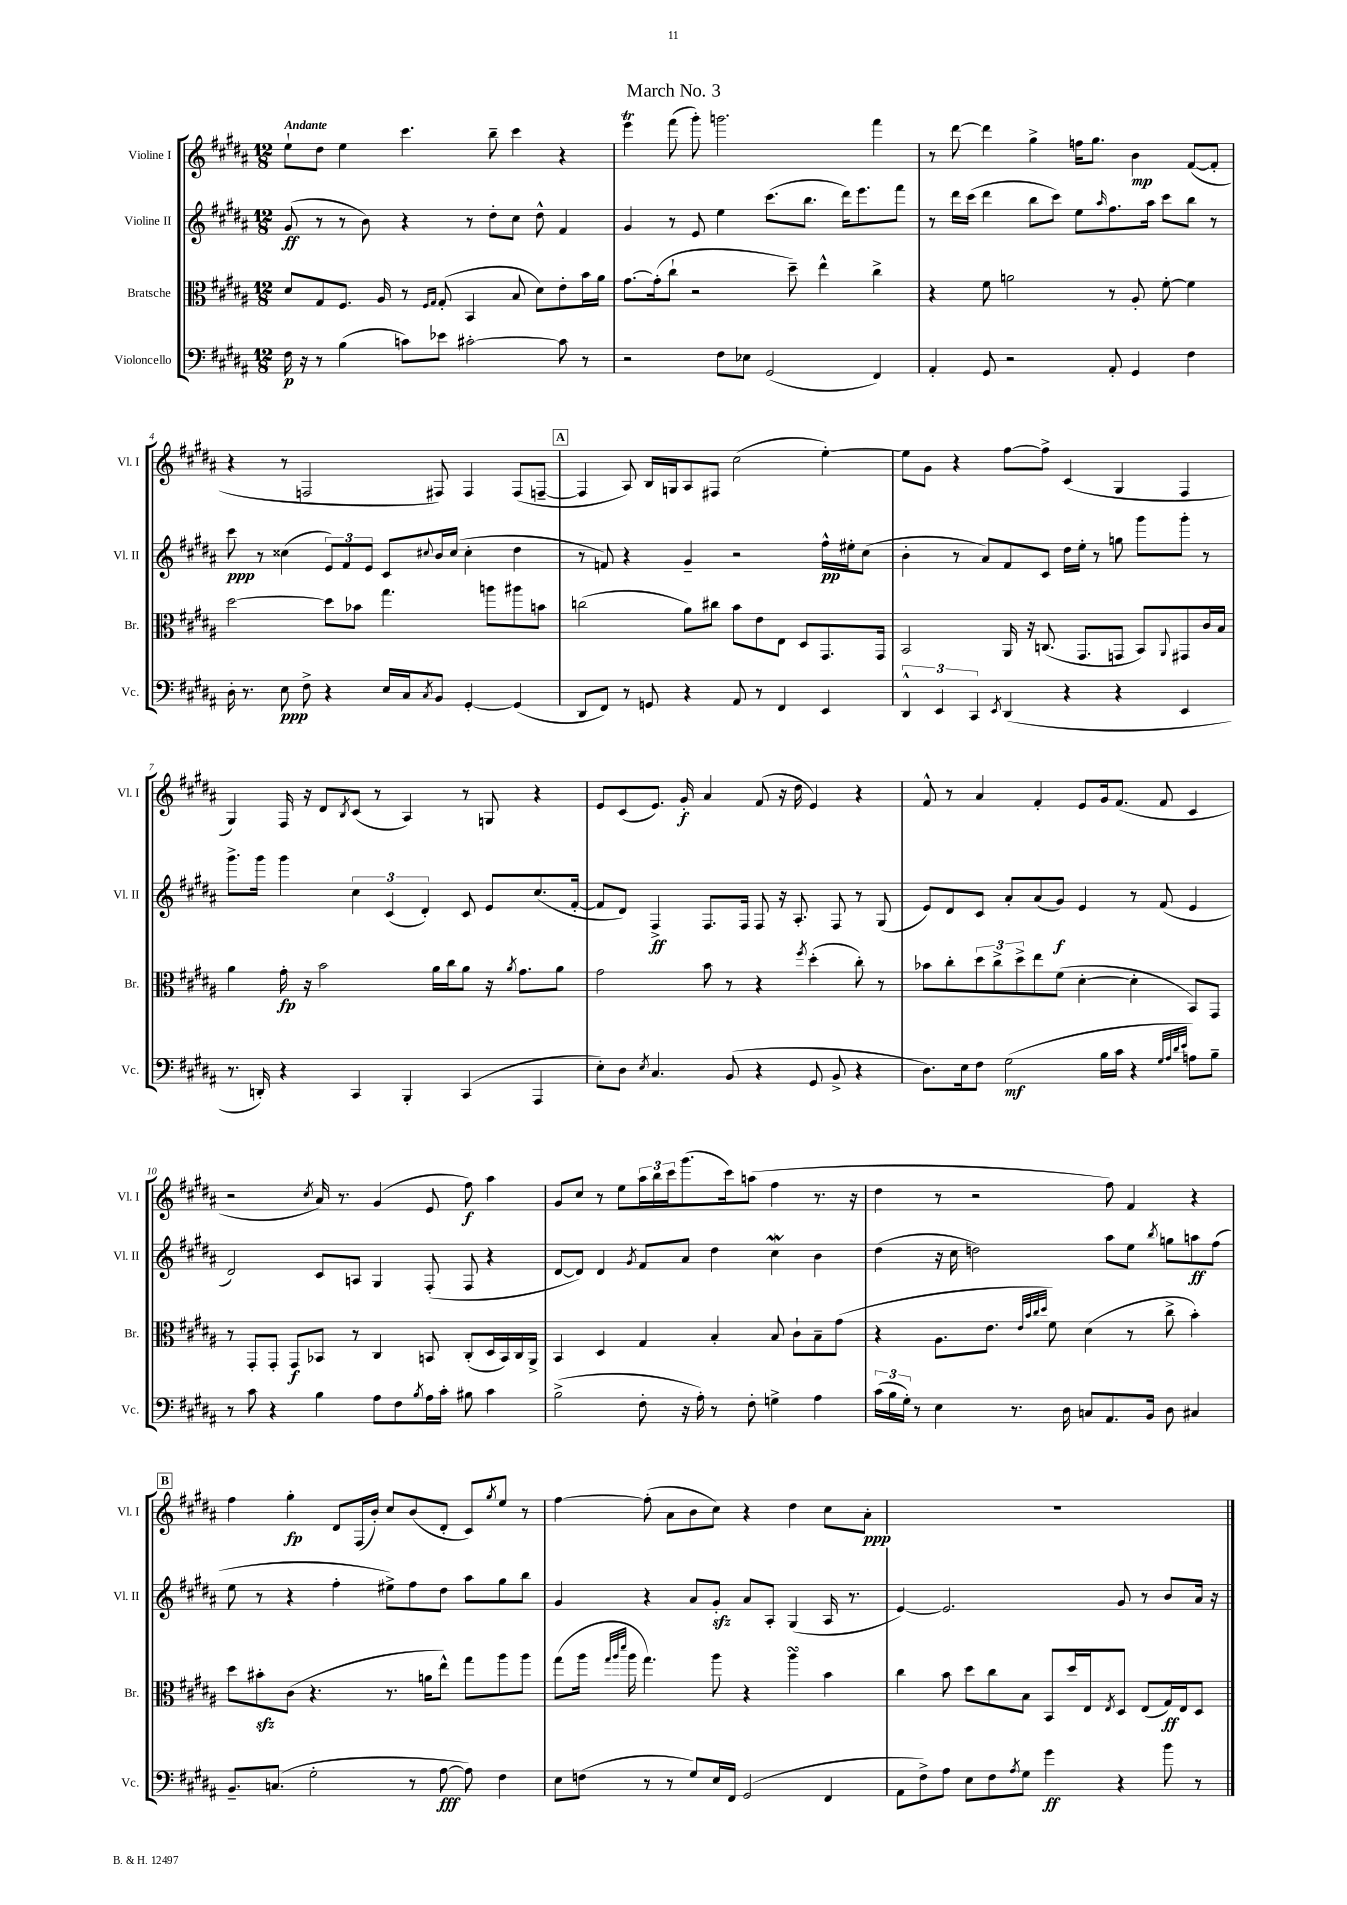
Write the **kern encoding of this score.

**kern	**kern	**kern	**kern
*staff4	*staff3	*staff2	*staff1
*clefF4	*clefC3	*clefG2	*clefG2
*k[f#c#g#d#a#]	*k[f#c#g#d#a#]	*k[f#c#g#d#a#]	*k[f#c#g#d#a#]
*M12/8	*M12/8	*M12/8	*M12/8
16F#	8d#	(8g#	8ee`
16r	.	.	.
8r	8G#	8r	8dd#
(4B	8.F#	8r	4ee
.	.	8b)	.
.	16A#	.	.
8c)	8r	4r	4.ccc#
.	16qqF#	.	.
.	16qqG#	.	.
8e-	(8G#'	.	.
[2c#'	4BB	8r	.
.	.	8dd#'	8bb~
.	8B	8cc#	4ccc#
.	8d#)	8dd#^^	.
8c#]	8e'	4f#	4r
8r	16b	.	.
.	16a#	.	.
=	=	=	=
2r	[8.g#	4g#	4eee
.	(16g#']	.	.
.	8cc#`	8r	(8fff#
.	2r	8e	8ggg#')
8F#	.	4ee	2.ggg
8E-	.	.	.
(2GG#	.	(8.ccc#	.
.	8dd#~)	.	.
.	.	8.bb	.
.	4ee^^	.	.
.	.	16ddd#)	.
.	.	8.eee	.
4FF#)	4cc#^	.	4fff#
.	.	8fff#	.
=	=	=	=
4AA#'	4r	8r	8r
.	.	16ddd#	[8ddd#
.	.	(16ccc#	.
8GG#	8f#	4ddd#	4ddd#]
2r	2a	.	.
.	.	8bb	4gg#^
.	.	8ccc#)	.
.	.	8ee	16ff
.	.	.	8.gg#
.	.	16qqaa#	.
8AA#'	8r	8.ff#	.
4GG#	8A#'	.	4b
.	.	16aa#	.
.	[8f#'	8ccc#	.
4F#	4f#]	8bb	([8f#
.	.	8r	8f#']
=	=	=	=
16D#'	[2dd#	8ccc#	4r
8.r	.	.	.
.	.	8r	.
8E	.	(4cc##	8r
8F#^	.	.	2F
4r	8dd#]	12e)	.
.	.	12f#	.
.	8b-	.	.
.	.	12e	.
16E	4.gg#	8c#	.
16C#	.	.	.
8qC#	.	8qqcc#	.
8BB	.	16b	8F#)
.	.	(16cc#	.
[4GG#'	.	4cc#'	4F#
.	8aa	.	.
(4GG#]	8aa#	4dd#	(8F#
.	8b	.	[8F~
=	=	=	=
8DD#	(2cc	8r	4F]
8FF#)	.	8f)	.
8r	.	4r	8A#)
8GG	.	.	16B
.	.	.	16G
4r	8a#)	4g#~	8A#
.	8cc#	.	8F#
8AA#	8b	2r	(2cc#
8r	8e	.	.
4FF#	8E	.	.
.	8D#	.	.
4EE	8.GG#	16ff#^^	[4ee')
.	.	16ee#'	.
.	.	(8cc#	.
.	16GG#	.	.
=	=	=	=
6DD#^^	2BB	4b'	8ee]
.	.	.	8g#
6EE	.	.	.
.	.	8r	4r
6CC#	.	.	.
.	.	8a#)	.
8qEE	.	.	.
(4DD#	16AA#	8f#	[8ff#
.	16r	.	.
.	(8.C	8c#	8ff#^]
4r	.	16dd#	(4c#
.	8.GG#	16ee'	.
.	.	8r	.
4r	8GG	8gg	4G#
.	8BB)	8ggg#	.
.	8qqAA#	.	.
4EE	8GG#	8ggg#'	4F#
.	16c#	8r	.
.	16B	.	.
=	=	=	=
8.r	4a#	8.ggg#^	4G#)
16DD')	.	16ggg#	.
4r	16g#'	4ggg#	16F#
.	16r	.	16r
.	2b	.	8d#
.	.	.	8qB
4CC#	.	6cc#	(8c#
.	.	.	8r
.	.	(6c#	.
4BBB'	.	.	4A#)
.	.	6d#')	.
.	16a#	.	.
.	16cc#	.	.
(4CC#	8a#	8c#	8r
.	16r	8e	8G
.	8qa#	.	.
.	8.g#	.	.
4AAA#	.	(8.cc#	4r
.	8a#	.	.
.	.	[16f#'	.
=	=	=	=
8E')	2g#	8f#]	8e
8D#	.	8d#)	(8c#
8qE	.	.	.
4.C#	.	4F#^	8.e)
.	.	.	16g#'
.	8b	8.F#	4a#
(8BB	8r	.	.
.	.	16F#	.
4r	4r	8F#	(8f#
.	.	16r	16r
.	.	8.A#'	16dd#
.	8qff#	.	.
8GG#	(4dd#'	.	4e)
8BB^	.	8F#	.
4r	8cc#')	8r	4r
.	8r	(8G#	.
=	=	=	=
8.D#)	8b-	8e)	8f#^^
.	8cc#'	8d#	8r
16E	.	.	.
8F#	12dd#	8c#	4a#
.	12cc#^	.	.
(2G#	.	8a#'	.
.	12dd#^	.	.
.	8ee	(8a#	4f#'
.	(8f#	8g#)	.
.	[4d#'	4e	8e
16B	.	.	16g#
16c#	.	.	(8.f#
4r	4d#']	8r	.
.	.	(8f#	8f#
32qqG#	.	.	.
32qqA#	.	.	.
32qqd#	.	.	.
32qqe	.	.	.
8A)	8BB)	4e	4c#
8B~	8GG#	.	.
=	=	=	=
8r	8r	2d#)	2r
8c#	8GG#'	.	.
4r	8GG#'	.	.
.	8GG#	.	.
.	.	.	8qcc#
4B	8BB-	8c#	16a#)
.	.	.	8.r
.	8r	8A	.
8A#	4C#	4G#	(4g#
8F#	.	.	.
8qB	.	.	.
16A#	8BB	(8F#'	8e
16c#'	.	.	.
8B#	(8C#'	8F#	8ff#)
4c#	16D#	4r	4aa#
.	16BB)	.	.
.	16C#	.	.
.	16AA#^	.	.
=	=	=	=
(2B^	4BB	[8d#	8g#
.	.	8d#])	8cc#
.	4D#	4d#	8r
.	.	.	8ee
.	.	8qg#	.
8F#'	4G#	8f#	24aa#
.	.	.	24bb
.	.	.	24ccc#
16r	.	8a#	(8.ggg#
16A#')	.	.	.
8r	4B'	4dd#	.
.	.	.	16ccc#)
8F#'	.	.	(8aa
4G^	8B	4cc#	4ff#
.	8c#`	.	.
4A#	8B~	4b	8.r
.	(8g#	.	.
.	.	.	16r
=	=	=	=
(24c#	4r	(4dd#	4dd#
24B	.	.	.
24G#')	.	.	.
8r	.	.	.
4E	8.A#	16r	8r
.	.	16cc#	.
.	.	2dd)	2r
.	8.e	.	.
8.r	.	.	.
.	32qqe	.	.
.	32qqb	.	.
.	32qqcc#	.	.
.	32qqdd#	.	.
.	8f#)	.	.
16D#	.	.	.
8C	(4d#	.	.
8.AA#	.	8aa#	8ff#)
.	8r	8ee	4f#
16BB	.	.	.
.	.	8qbb	.
8D#	8cc#^	8gg	.
4C#	4b')	8aa	4r
.	.	(8ff#	.
=	=	=	=
8.BB~	8dd#	8ee	4ff#
.	8b#'	8r	.
(8.C	.	.	.
.	(8c#	4r	4gg#'
2G#'	4.r	.	.
.	.	4ff#'	8d#
.	.	.	(16F#
.	.	.	16b')
.	8.r	8ee#^)	8cc#
8r	.	8ff#	(8b
.	16a	.	.
[8A#	8ee^^)	8dd#	8d#'
8A#])	8gg#	8aa#	8c#)
.	.	.	8qgg#
4F#	8aa#	8gg#	8ee
.	8aa#	8bb	8r
=	=	=	=
8E	(8gg#	4g#	[4ff#
(8F	16aa#	.	.
.	32qqgg#	.	.
.	32qqaa#	.	.
.	32qqddd#	.	.
.	16aa#	.	.
8r	4.gg#)	4r	(8ff#']
8r	.	.	8a#
8G#)	.	8a#	8b
16E	8aa#	8g#'	8cc#)
16FF#	.	.	.
(2GG#	4r	8a#	4r
.	.	8A#'	.
.	4aa#	(4G#	4dd#
4FF#	4b	16A#	8cc#
.	.	8.r	.
.	.	.	8a#'
=	=	=	=
8AA#	4cc#	[4e)	1.r
8F#^)	.	.	.
8A#	8b	2.e]	.
8E	8dd#	.	.
8F#	8cc#	.	.
8qA#	.	.	.
8G#	8B	.	.
4g#	8BB	.	.
.	16dd#	.	.
.	16E	.	.
.	8qE	.	.
4r	8D#	8g#	.
.	(8E	8r	.
8b	16G#)	8b	.
.	16E	.	.
8r	8D#	16a#	.
.	.	16r	.
==	==	==	==
*-	*-	*-	*-
